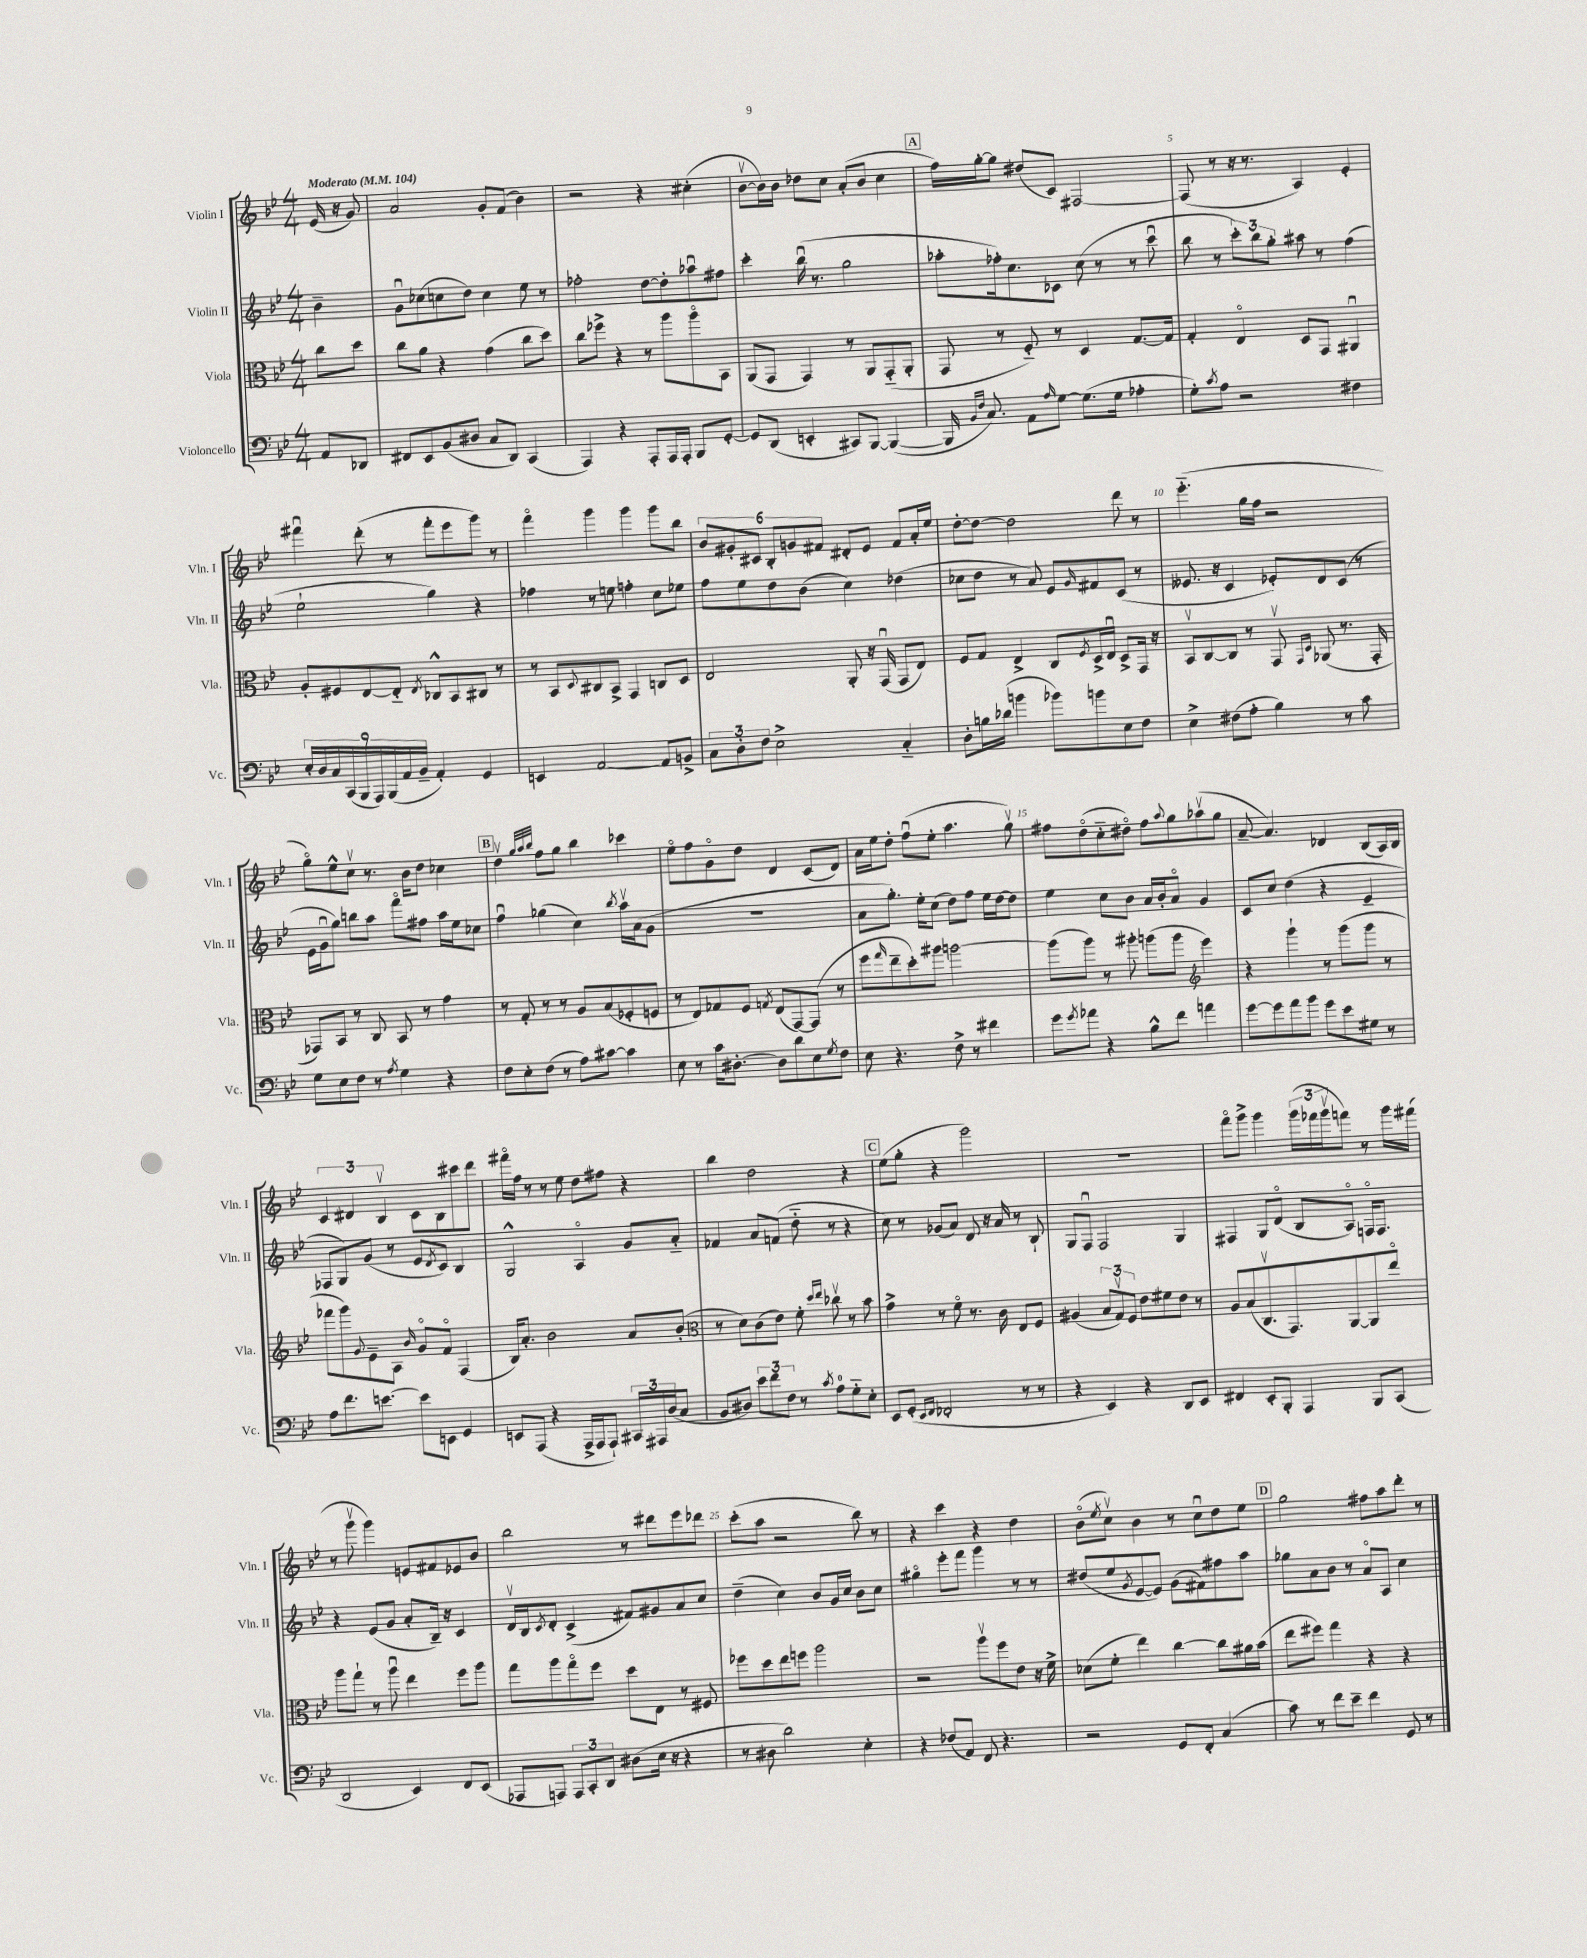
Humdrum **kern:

**kern	**kern	**kern	**kern
*staff4	*staff3	*staff2	*staff1
*clefF4	*clefC3	*clefG2	*clefG2
*k[b-e-]	*k[b-e-]	*k[b-e-]	*k[b-e-]
*M4/4	*M4/4	*M4/4	*M4/4
*MM104	*MM104	*MM104	*MM104
8AA/L	8cc\L	4b-~\	(16e-/
.	.	.	16r
8DD-/J	8dd\J	.	8g/)
=	=	=	=
8FF#/L	8cc\L	8gu\L	2a/
8EE-/	8a\J	(8cc-\	.
(8BB-/	4r	8cc\	.
8D#/J	.	8dd\J)	.
8C/L	(4g\	4cc\	8g'/L
8DD/J)	.	.	(8f/J
(4CC/	8cc\L	8ee-\	4b-\)
.	8dd\J)	8r	.
=	=	=	=
4AAA/)	8cc\L	2ff-'\	2r
.	8ff-^\J	.	.
4r	4r	.	.
8AAA'/L	8r	[8dd\L	4r
16AAA/L	8aa\L	8dd'\]	.
16AAA'/JJ	.	.	.
8BBB-/L	8aao\	8aa-u\	(4cc#'\
[8GG'/J	8BB-\J	8ff#\J	.
=	=	=	=
8GG/]L	(8AA/L	4ccc'\	[8b-v\L
(8DD/J	8GG/J	.	16b-\]L)
.	.	.	16b-\JJ
4EE'/	4GG/)	(16bb-u\	8dd-\L
.	.	8.r	.
.	.	.	8cc\J
8CC#/L)	8r	2gg\	(8a'/L
[8BBB-/J	8AA/L	.	8b-/J
(4BBB-/_	(8GG'~/	.	4cc\
.	8AA'/J	.	.
=	=	=	=
16BBB-/]	8GG/	8aa-'\L	16ff\LL)
16qqBB-/LL	.	.	.
16qqF/JJ	.	.	.
8.C/)	.	.	[16gg'\J
.	8r	16ff-'\k)	8gg\]J
.	.	8.cc\	.
8AA\L	8F'~/)	.	(8dd#/L
16qqA/	.	.	.
[8G\J	8r	8c-\J	8c/J)
(8.G\]L	4D/	(8cc\	[2F#/
.	.	8r	.
16G\Jk	.	.	.
4A-'\	[8.G/L	8r	.
.	.	8cccu\	.
.	16G/]Jk	.	.
=	=	=	=
8G'\L)	4G'/	8bb-\	(8F#/]
8qc/	.	.	.
8A\J	.	8r	8r
2r	4E-o/	12ccc'\L)	16r
.	.	.	8.r
.	.	12bb-\	.
.	.	12gg'\J	.
.	8D/L	8aa#\	4A/)
.	8GG/J	8r	.
4F#\	4AA#u/	(4ff\	4e-'/
=	=	=	=
18E-'/LL	8A'/L	2ee-`\	4fff#u\
18D/	.	.	.
18C/	.	.	.
.	8F#/	.	.
(18CC/	.	.	.
18BBB-/	.	.	.
.	[8E-/	.	(8ddd'\
18AAA/)	.	.	.
(18BBB-/	.	.	.
.	8E-'~/]J	.	8r
18AA/	.	.	.
18BB-~/JJ	.	.	.
.	8qE-/	.	.
4AA'/)	8C-^^/L	4gg\)	8fff#'\L
.	8BB-/	.	8eee-\
4GG/	8C#/J	4r	8ggg\J)
.	8r	.	8r
=	=	=	=
4EE/	8r	4ff-\	4fffo\
.	8BB-/L	.	.
.	8qqD/	.	.
[2AA/	8C#/	8r	4ggg\
.	8BB-^/J	8ee\	.
.	4GG/	4ff'\	4ggg\
8AA/]L	8C/L	8cc\L	8ggg\L
8BB^/J	8D/J	8ee-\J	8bb-\J
=	=	=	=
12C\L	2E-/	8ff\L	12b-/L
12D'\	.	.	12g#'/
.	.	8ee-\	.
12F\J	.	.	12c#/J
2E-^\	.	8dd\	12B-'/L
.	.	.	12g/
.	.	(8b-\J	.
.	.	.	12f#/J
.	8AA'/	4cc\)	8d#'/L
.	16r	.	8e-/J
.	(16GGu/	.	.
4C'~/	8GG/L	(4dd-\	8f#/L
.	8E-/J)	.	16a'/L
.	.	.	16ee-/JJ
=	=	=	=
8D'\L	8F/L	8cc-\L	[8dd'\L
16B\L	8G/J	8dd\J	8dd\_J
(16d-\JJ	.	.	.
4b\	4E-^/	8r	2dd\]
.	.	8a/)	.
8b-\L)	8C/L	8e-/L	.
.	8qF/	16qqg/	.
8b\	16D^/L	8f#/	.
.	16E-u/JJ	.	.
8E-\	8D^/L	(8c/J	8ddd\
8F\J	16GG/Jk	8r	8r
.	16r	.	.
=	=	=	=
4E-^\	8BB-v/L	8.e--/	(4.eee-'~\
.	[8C/	.	.
.	.	16r	.
(8F#\L	8C/]J	4c/	.
8A'\J	8r	.	16gg\LL
.	.	.	16ff\JJ
4B-\)	8GGv/	8e-'/L)	2r
.	16qqGG/LL	.	.
.	16qqD/JJ	.	.
.	(8AA-/	8d/	.
8r	8.r	(8c/J	.
8c\	.	8r	.
.	16GG'/	.	.
=	=	=	=
8G\L	8GG-/L)	16e-\LL	8ggo\L)
.	.	16gu\J	.
8E-\	8BB-/J	8gg\J)	8ee-^^\
8F\J	8r	8bb\L	8ccv\J
8r	8C/	8aa\J	8.r
8qA/	.	.	.
4G\	8BB-/	8fffo\L	.
.	.	.	16b-\LK
.	8r	8ff#\J	8dd\J
4r	4g\	16aa\LL	4cc-\
.	.	16ee-\J	.
.	.	8cc-\J	.
=	=	=	=
8F\L	8r	4ffu\	4ddv\
8E-'\	8G'/	.	.
.	.	.	32qqgg/LLL
.	.	.	32qqaa/
.	.	.	32qqbb-/JJJ
(8F\J	8r	(4gg-\	8ff\L
8r	8r	.	8gg\J
8A\L)	8A/L	4cc\)	4bb-\
[8c#\J	(8B-/	.	.
.	.	8qbb-/	.
4c#\]	8F-'/	16aav\LL	4ccc-\
.	.	(16a\J	.
.	8F/J	8g\J	.
=	=	=	=
8E-\	8r	1r	8ee-o\L
8r	8E-/L)	.	8ff\
16c\LK	8G-/	.	8go\
[8.D#'\J	.	.	.
.	8F/J	.	8dd\J
.	8qG/	.	.
8D#\]L	(8E-/L	.	4d/
8d\	[8GG/)	.	.
8E-\	(8GG/]J	.	(8c/L
8qG/	.	.	.
8F\J	8r	.	8d/J)
=	=	=	=
8E-\	8ff\L	8a\L	16a\LL
.	.	.	16ee-\J
.	16qqgg/	.	.
4.r	8ee-~\	8.gg'\J)	8dd'\J
.	8dd'\)	.	(8ffu\L
.	.	16ee-'\LK	.
.	8aa#\J	(8cc\J	8ee-'\J
8F^\	[2aa\	8dd\L)	4.aa\
8r	.	8ff\J	.
4f#\	.	16ee-\LL	.
.	.	[16dd\J	.
.	.	8dd\]J	8ggv\)
=	=	=	=
8g\L	(8aa\]L	4ee-\	8ff#\L
8qg/	.	.	.
8a-\J	8aa\J)	.	(8ddo\
4r	8r	8cc\L	8cc'~\
.	8aa#'\	8b-\J	8dd#o\J)
8B-^^\L	(8aa\L	16a/LL	8ff#\L
.	.	16b-'/J	.
.	.	.	8qqaa/
8f\J	8aa\J	8ao/J	8gg\
*	*clefG2	*	*
4a\	4eee-\)	4g/	(8aa-v\
.	.	.	8gg\J
=	=	=	=
[8g\L	4r	8c/L	[8a~/
8g\]	.	8cc/J	4.a/])
8a\	4ggg`\	(4dd\	.
8b-\J	.	.	.
8g\L	8r	4r	4d-/
8e-\	(8ggg\L	.	.
8G#\J	8ggg\J	4e-~/	(8B-/L
8r	8r	.	16A/L)
.	.	.	16B-/JJ
=	=	=	=
8A\L	8fff-\L	8F-/L	6c/
8.f\	8ggg\)	8G/)	.
.	.	.	6d#/
.	8qqg/	.	.
.	8e-~\	(8g/J	.
[8.e\J	.	.	.
.	.	.	6B-v/
.	8A\J	8r	.
.	16qqb-/	.	.
8e\]L	8go/L	8e-/L	8c\L
.	.	8qd/	.
8EE\J	8fo/J	8c/J)	8B-\
4GG/	(4F/	4B-/	8ccc#\
.	.	.	8ddd\J
=	=	=	=
8EE/L	16B-/LK)	2G^^/	16fff#o\LL
.	8.a'/J	.	16ff\JJ
(8AAA/J	.	.	8r
4r	2b-\	.	8r
.	.	.	8ee-\
16AAA^/LL	.	4Ao/	8dd\L
16AAA/J	.	.	.
8AAA`/J)	.	.	8ff#\J
24CC#/LL	8a/L	8g/L	4r
24AAA#/	.	.	.
(24D/J	.	.	.
8C/J	(8b-'/J	8a'~/J	.
=	=	=	=
*	*clefC3	*	*
8BB-/L	8r	4f-/	4bb-\
8D#/J)	8d\L)	.	.
12e-\L	(8c\	8a/L	2dd\
12f\	.	.	.
.	8e-\J)	(8f/J	.
12F\J	.	.	.
8r	8f'\	8dd'~\	.
.	16qqdd/LL	.	.
8qc/	16qqee-/JJ	.	.
8A\L	8cc-v\	8r	.
8G'~\	8r	4r	4r
8E-'\J	8b-\	.	.
=	=	=	=
8EE-/L	4g^\	8cc\)	(8ee-\L
(8GG'/J	.	8r	8gg'\J
16qqEE-/LL	.	.	.
16qqFF/JJ	.	.	.
2FF-'/	8r	(8g-/L	4r
.	8fo\	8a/J)	.
.	8.r	8d/	2ggg\)
.	.	16r	.
.	16c\	16a/	.
8r	8E-/L	8r	.
8r	8F/J	8B-`/	.
=	=	=	=
4r	(4A#/	8G/L	1r
.	.	8Fu/J	.
4EE-/)	12B-/L	2F/	.
.	12Gv/)	.	.
.	12F/J	.	.
4r	8e-\L	.	.
.	8f#\	.	.
8DD/L	8e-\J	4G/	.
8EE-/J	8r	.	.
=	=	=	=
4FF#/	8A/L	4F#/	8fffo\L
.	(8B-/	.	8ggg^\J
8EE-'/L	8.Cv/	8G/L	4ggg\
8BBB-'/J	.	(8do/J	.
.	8.GG/)	.	.
4AAA/	.	8B-/L	(24ggg\LL
.	.	.	24fff-\
.	.	.	24gggv\J
.	[8AA/	8Ao/J)	8fff\J)
8BBB-/L	8AA/]	16Fo/LK	8r
.	.	8.F/J	.
(8CC/J	8ee-o/J	.	16ggg\LL
.	.	.	(16fff#\JJ
=	=	=	=
2DD/	8aa\L	4r	8r
.	8gg`\J	.	8gggv\
.	8r	(8e-/L	4ggg\)
.	8aau\	8g/J	.
4EE-/)	4ee-\	8a'/L	8e/L
.	.	16B-~/Jk)	8f#/
.	.	16r	.
8FF/L	8ff\L	4c/	8e-/
(8EE-/J	8aa\J	.	8b-/J
=	=	=	=
8AAA-/L	8gg\L	16dv/LL	2bb-\
.	.	16B-/J	.
.	.	8qc/	.
8AAA/J)	8aa\	8d'/J	.
12AAA/L	8ggo\	(4c^/	.
12CC'/	.	.	.
.	8ff\J	.	.
12DD/J	.	.	.
(8D#\L	8dd\L	8f#/L)	8r
16E-\Jk	8E-\J	8g#/	8ddd#\L
16r	.	.	.
4r	8r	8a/	8eee-\
.	8F#/	8cc/J	8ddd-\J
=	=	=	=
8r	8ff-\L	(4dd~\	(8ccc'\L
8D#\	8dd\	.	8aa\J
2d\)	8ee-\	4cc\)	2r
.	8ff\J	.	.
.	2aa\	8b-/L	.
.	.	16g/L	.
.	.	16cc/JJ	.
4E-'\	.	8b-\L	8bb-\)
.	.	8cc\J	8r
=	=	=	=
4r	2r	4gg#o\	4r
(8F-/L	.	8eee-'\L	4ccc\
8AA/J)	.	8fff\J	.
8FF/	8aav\L	4ggg\	4r
4.r	8ff\	.	.
.	8e-\J	8r	4dd\
.	16r	8r	.
.	16f^\	.	.
=	=	=	=
2r	(8d-\L	(8dd#/L	(8b-o\L
.	.	.	8qee-/
.	8f'\J	8ee-/	8ccv\J)
.	.	8qg/	.
.	4ee-\)	[8e-/	4b-\
.	.	8e-/]J)	.
8GG/L	[4cc\	(8g\L	8r
8FF'/J	.	8f#\)	8ccu\L
(4C/	8cc\]L	8ff#\	8dd\
.	16a#\L	8aa\J	8ee-\J
.	(16b-\JJ	.	.
=	=	=	=
8c\)	8ee-\L	8gg-\L	2gg\
8r	8ff#\J)	8a\	.
8f\L	4gg\	8b-\J	.
8e-~\J	.	8r	.
4f\	4r	8ao/L	8ff#\L
.	.	8A/J	8aa\
8GG/	4r	4cc\	8ddd'\J
8r	.	.	8r
==	==	==	==
*-	*-	*-	*-
